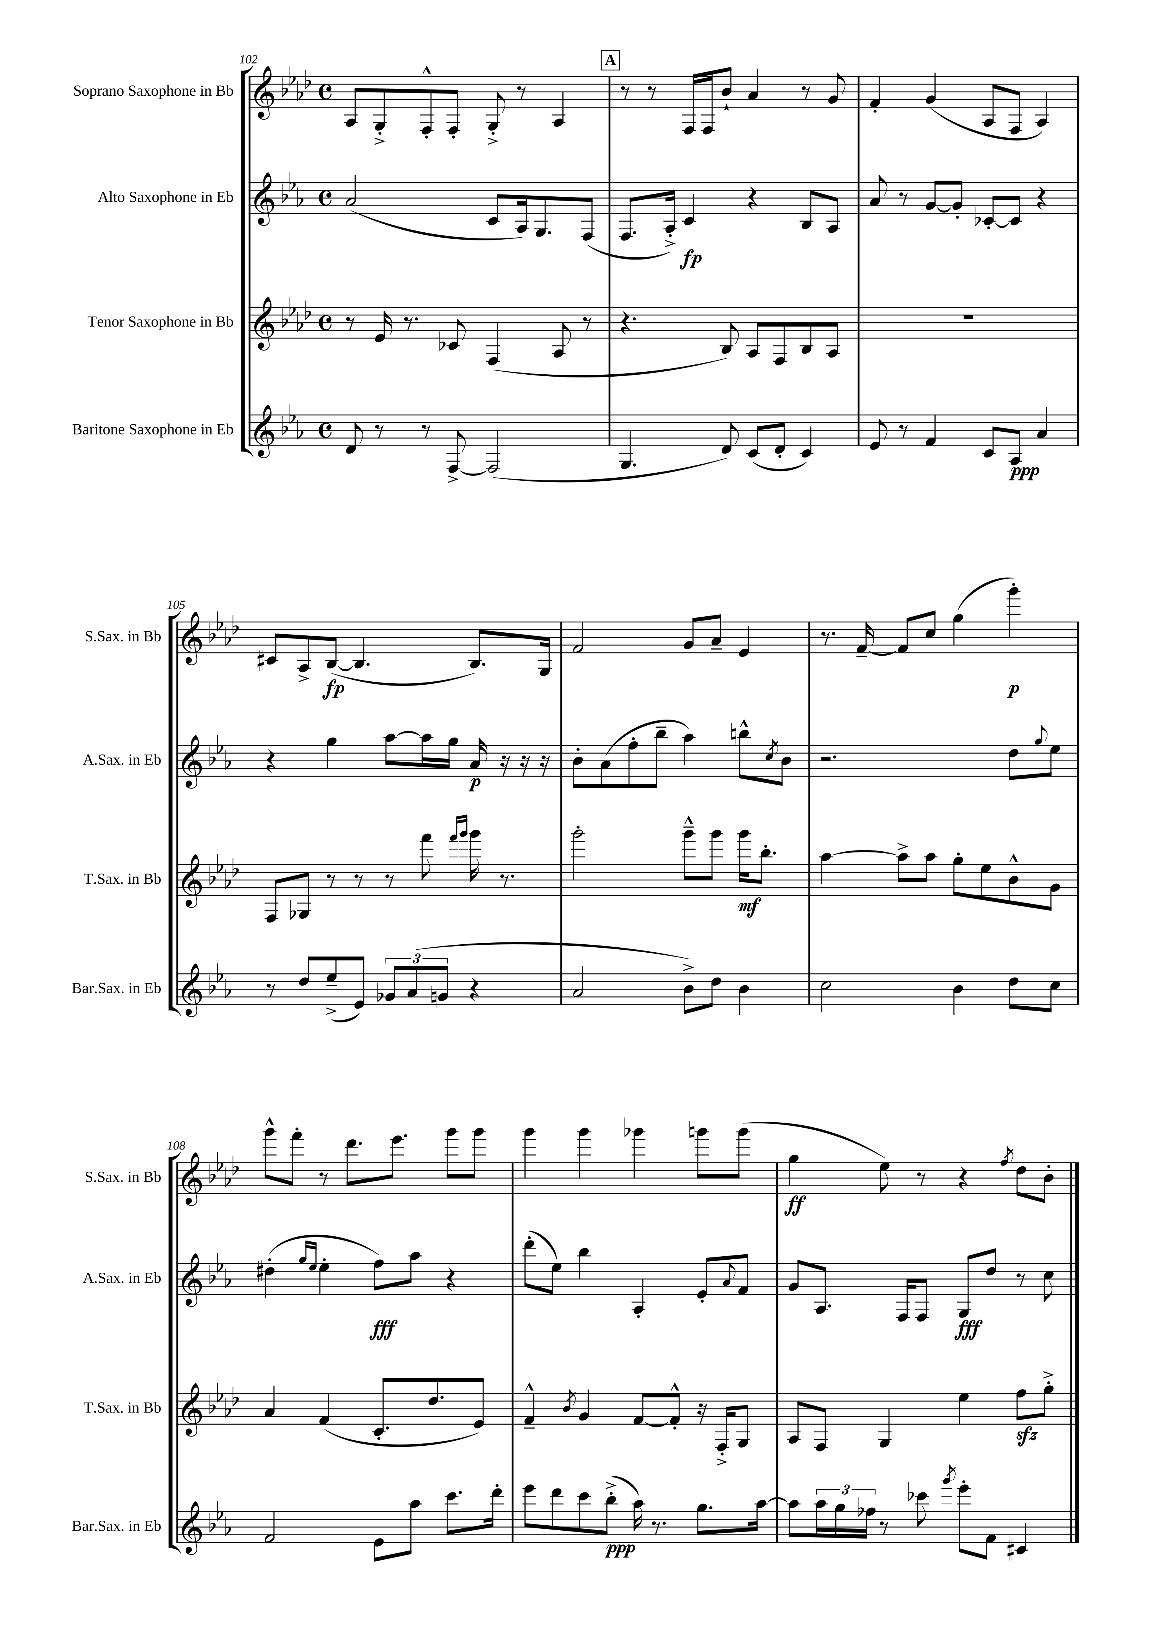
<<
\new StaffGroup <<
\new Staff = "s0" \with { instrumentName = "Soprano Saxophone in Bb" shortInstrumentName = "S.Sax. in Bb" } {
    \clef treble \key aes \major \defaultTimeSignature \time 4/4
    aes8 g8-.-> f8-.-^ f8-. g8-.-> r8 aes4 |
    \mark \markup { \box "A" } r8 r8 f16 f16 bes'8-! aes'4 r8 g'8 |
    f'4-. g'4( aes8 f8 aes4) |
    cis'8 aes8-> bes8~\fp( bes4. bes8.) g16 |
    f'2 g'8 aes'8-- ees'4 |
    r8. f'16~-- f'8 c''8 g''4( g'''4-.\p) |
    g'''8-^ f'''8-. r8 des'''8. ees'''8. g'''8 g'''8 |
    g'''4 g'''4 ges'''4 g'''8 g'''8( |
    g''4\ff ees''8) r8 r4 \acciaccatura { f''8 } des''8 bes'8-. \bar "|." |
}
\new Staff = "s1" \with { instrumentName = "Alto Saxophone in Eb" shortInstrumentName = "A.Sax. in Eb" } {
    \clef treble \key ees \major \defaultTimeSignature \time 4/4
    aes'2( c'8 aes16) g8. f8( |
    \mark \markup { \box "A" } f8. aes16-.->) c'4\fp r4 bes8 aes8 |
    aes'8 r8 g'8~ g'8-. ces'8~-. ces'8 r4 |
    r4 g''4 aes''8~ aes''16 g''16 aes'16\p r16 r16 r16 |
    bes'8-. aes'8( f''8-. bes''8-- aes''4) b''8-^ \acciaccatura { c''8 } bes'8 |
    r2. d''8 \appoggiatura { g''8 } ees''8 |
    dis''4-.( \grace { g''16 ees''16 } ees''4-. f''8\fff) aes''8 r4 |
    d'''8-.( ees''8) bes''4 aes4-. ees'8-. \appoggiatura { aes'8 } f'8 |
    g'8 aes8. f16 f8 g8\fff d''8 r8 c''8 \bar "|." |
}
\new Staff = "s2" \with { instrumentName = "Tenor Saxophone in Bb" shortInstrumentName = "T.Sax. in Bb" } {
    \clef treble \key aes \major \defaultTimeSignature \time 4/4
    r8 ees'16 r8. ces'8 f4( aes8 r8 |
    \mark \markup { \box "A" } r4. bes8) aes8 f8 bes8 aes8 |
    R1 |
    f8 ges8 r8 r8 r8 f'''8 \grace { f'''16 g'''16 } g'''16 r8. |
    g'''2-. g'''8---^ g'''8 g'''16\mf bes''8.-. |
    aes''4~ aes''8-> aes''8 g''8-. ees''8 bes'8-^ g'8 |
    aes'4 f'4( c'8.-. des''8. ees'8) |
    f'4---^ \acciaccatura { bes'8 } g'4 f'8~ f'8-.-^ r16 f16-.-> g8 |
    aes8 f8 g4 ees''4 f''8\sfz g''8-.-> \bar "|." |
}
\new Staff = "s3" \with { instrumentName = "Baritone Saxophone in Eb" shortInstrumentName = "Bar.Sax. in Eb" } {
    \clef treble \key ees \major \defaultTimeSignature \time 4/4
    d'8 r8 r8 f8~-> f2( |
    \mark \markup { \box "A" } g4. d'8) c'8( d'8-. c'4) |
    ees'8 r8 f'4 c'8 aes8\ppp aes'4 |
    r8 d''8 ees''8--->( ees'8) \tuplet 3/2 { ges'8 aes'8( g'8 } r4 |
    aes'2 bes'8->) d''8 bes'4 |
    c''2 bes'4 d''8 c''8 |
    f'2 ees'8 aes''8 c'''8. d'''16-. |
    ees'''8 d'''8 c'''8 bes''8-.->\ppp( aes''16) r8. g''8. aes''16~ |
    aes''8 \tuplet 3/2 { aes''16 g''16 fes''16 } r8 ces'''8 \acciaccatura { g'''8 } ees'''8-. f'8 cis'4 \bar "|." |
}
>>
>>
\layout { \context { \Score currentBarNumber = #102 } }
